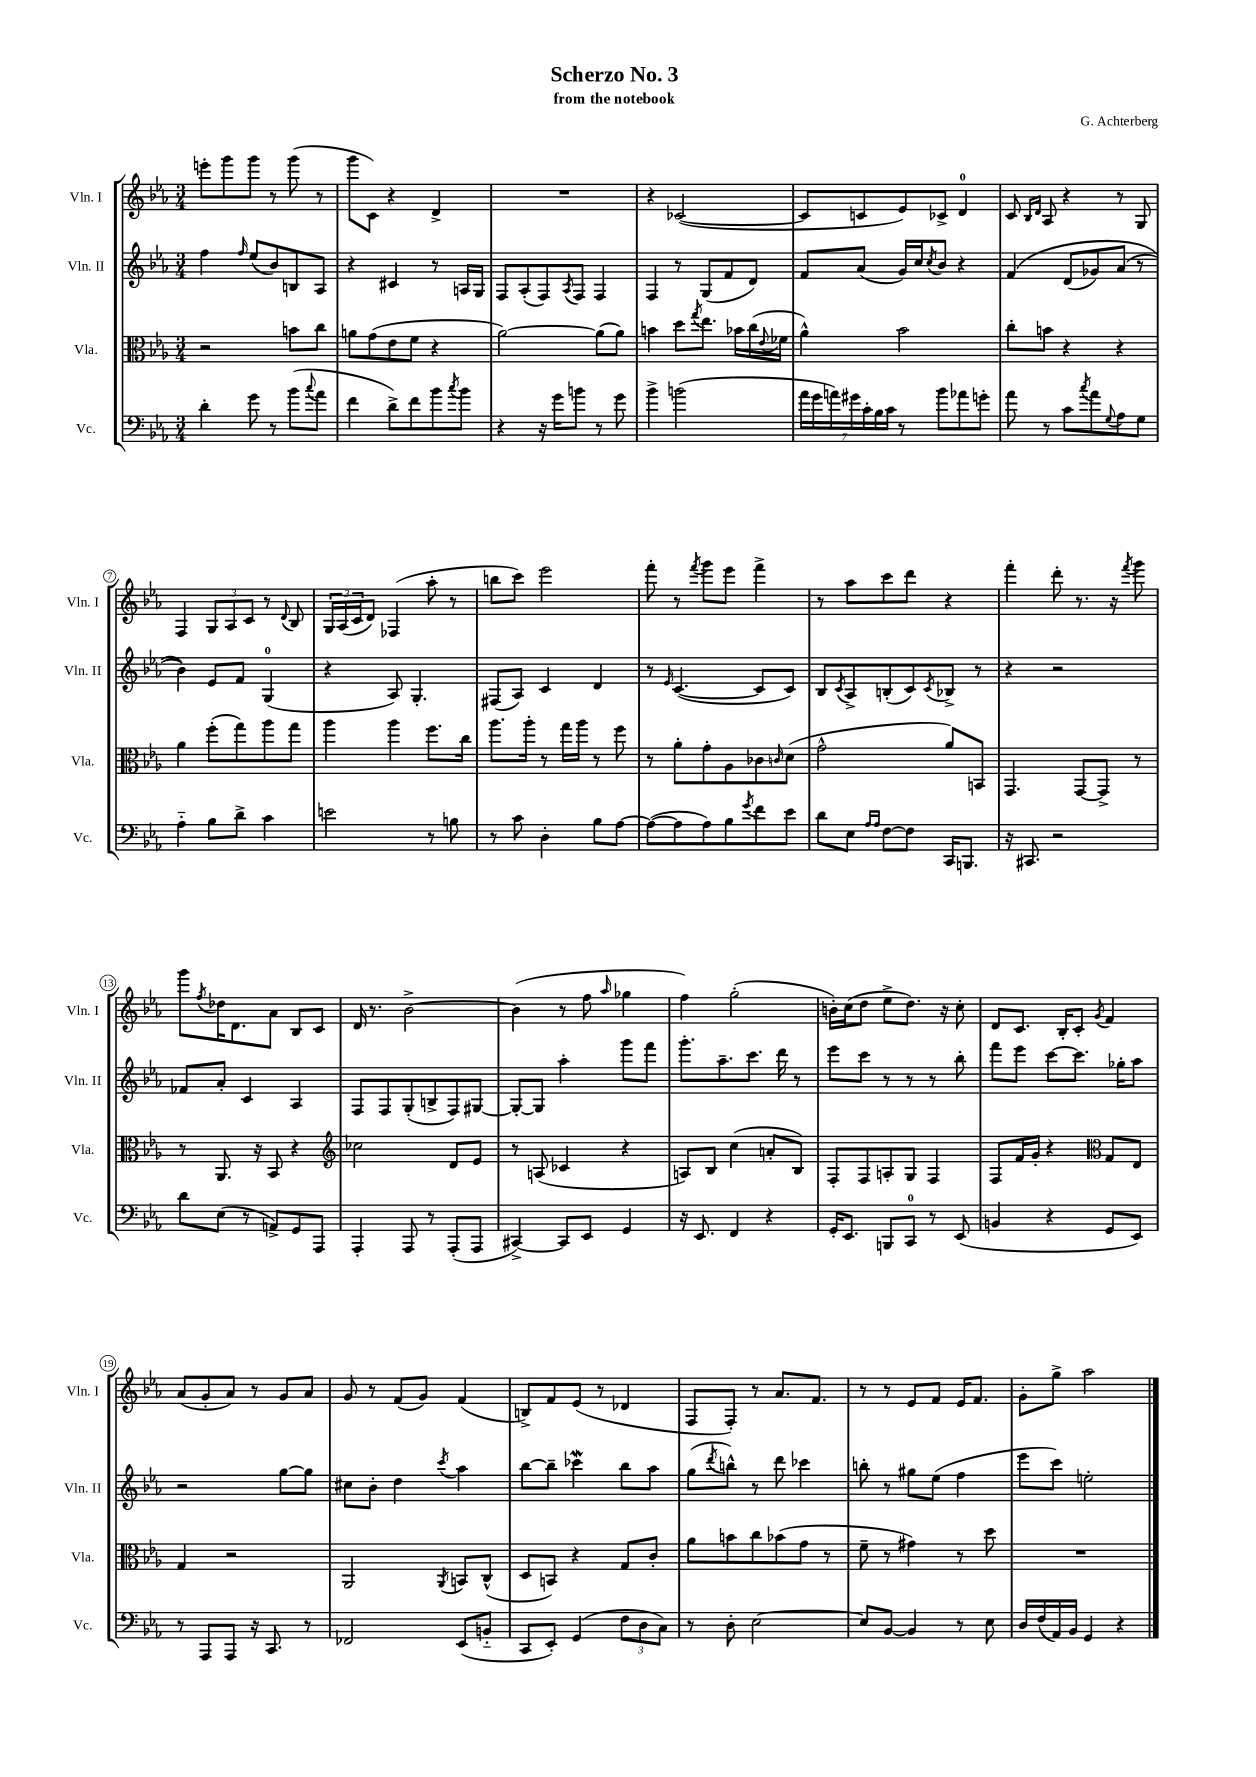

**kern	**kern	**kern	**kern
*staff4	*staff3	*staff2	*staff1
*clefF4	*clefC3	*clefG2	*clefG2
*k[b-e-a-]	*k[b-e-a-]	*k[b-e-a-]	*k[b-e-a-]
*M3/4	*M3/4	*M3/4	*M3/4
4d'\	2r	4ff\	8eee'\L
.	.	.	8ggg\
.	.	16qqff/	.
8g\	.	(8ee-/L	8ggg\J
8r	.	8b-/)	8r
(8b-\L	8b\L	8B/	(8ggg\
8qqcc/	.	.	.
8a-\J	8cc\J	8A-/J	8r
=	=	=	=
4f\	8a\L	4r	8ggg\L
.	(8g\	.	8c\J)
8d^\L)	8e-\	4c#/	4r
8f\	8f\J	.	.
8b-\	4r	8r	4d^/
8qcc/	.	.	.
8b-\J	.	16A/LL	.
.	.	16G/JJ	.
=	=	=	=
4r	[2a-\)	8F/L	2.r
.	.	(8A-'/	.
16r	.	8F/)	.
16g\LK	.	.	.
.	.	8qA-/	.
8b\J	.	8F/J	.
8r	(8a-\]L	4F/	.
8g\	8a-\J)	.	.
=	=	=	=
4b-^\	4b\	4F/	4r
(2b\	8dd\L	8r	([2c-/
.	8qgg/	.	.
.	8.ee-\J	(8G/L	.
.	.	8f/	.
.	16b-\LL	.	.
.	(16cc\	8d/J)	.
.	8qqe-/	.	.
.	16f-\JJ	.	.
=	=	=	=
28a-\LL	4a-^^\)	8f/L	8c-/]L
28g\	.	.	.
28a\)	.	.	.
28g#\	.	.	.
.	.	(8a-/J	8c/
28c'\	.	.	.
28B-\	.	.	.
28c\JJ	.	.	.
8r	2b-\	16g/LL)	8e-/)
.	.	16cc/J	.
.	.	8qcc/	.
8b-\L	.	8b-/J	8c-^/J
8a-\	.	4r	4d/
8g'\J	.	.	.
=	=	=	=
8a-\	8cc'\L	&(4f/	8c/
.	.	.	16qqB-/LL
.	.	.	16qqd/JJ
8r	8b\J	.	8A-/
8c\L	4r	(8d/L	4r
8qcc/	.	.	.
8a-\	.	8g-/)	.
8qqG/	.	.	.
8A-\	4r	(8a-/J	8r
8G\J	.	8r	8G/
=	=	=	=
4A-'~\	4a-\	4b-\)&)	4F/
8B-\L	(8ff'\L	8e-/L	12G/L
.	.	.	12A-/
8d^\J	8gg\)	8f/J	.
.	.	.	12c/J
4c\	8aa-\	(4G/	8r
.	.	.	8qqd/
.	8gg\J	.	8B-/
=	=	=	=
2e\	4aa-\	4r	24G/LL
.	.	.	(24A-/
.	.	.	24c/J
.	.	.	8d/J)
.	4aa-\	8A-/)	(4F-/
.	.	4.G'/	.
8r	8.ff\L	.	8aa-'\
8B\	.	.	8r
.	16cc\Jk	.	.
=	=	=	=
8r	8.aa-\L	(8F#/L	8bb\L
8c\	.	8A-/J)	8ccc\J)
.	16aa-'\Jk	.	.
4D'\	8r	4c/	2eee-\
.	16gg\LL	.	.
.	16aa-\JJ	.	.
8B-\L	8r	4d/	.
[8A-\J	8ff\	.	.
=	=	=	=
(8A-\_L	8r	8r	8fff'\
.	.	16qqe-/	.
8A-\]	8a-'\L	([4.c/	8r
.	.	.	8qfff/
8A-\)	8g'\	.	8ggg\L
8B-\	8A-\	.	8eee-\J
8qg/	.	.	.
8f\	8c-\	8c/]L	4fff^\
.	16qqc/	.	.
8e-\J	(8d\J	8c/J)	.
=	=	=	=
8d\L	2g^^\	8B-/L	8r
.	.	8qc/	.
8E-\J	.	8A-^/	8aa-\L
16qqA-/LL	.	.	.
16qqA-/JJ	.	.	.
[8F\L	.	(8B'/	8ccc\
8F\]J	.	8c/)	8ddd\J
.	.	8qc/	.
16CC/LK	8a-/L)	8B-^/J	4r
8.BBB/J	.	.	.
.	8BB/J	8r	.
=	=	=	=
16r	4.GG/	4r	4fff'\
8.CC#/	.	.	.
2r	.	2r	8ddd'\
.	[8GG/L	.	8.r
.	8GG^/]J	.	.
.	.	.	16r
.	.	.	8qfff/
.	8r	.	8ggg\
=	=	=	=
8d\L	8r	8f-/L	8ggg\L
.	.	.	8qff/
(8E-\J	8.AA-/	8a-'/J	16dd-\K
.	.	.	8.d\
8r	.	4c/	.
.	16r	.	.
8AA^/L)	8BB-/	.	8a-\J
8GG/	4r	4A-/	8B-/L
8AAA-/J	.	.	8c/J
=	=	=	=
*	*clefG2	*	*
4AAA-'/	2cc-\	8F/L	16d/
.	.	.	8.r
.	.	8F/	.
8AAA-/	.	(8G'/	[2b-^\
8r	.	8B^/	.
(8AAA-'/L	8d/L	8F/)	.
8AAA-/J	8e-/J	[8G#/J	.
=	=	=	=
[4CC#^/)	8r	8G#'/_L	(4b-\]
.	(8A/	8G#/]J	.
8CC#/]L	4c-/	4aa-'\	8r
8EE-/J	.	.	8ff\
.	.	.	16qqaa-/
4GG/	4r	8ggg\L	4gg-\
.	.	8fff\J	.
=	=	=	=
16r	8A/L)	8.ggg'\L	4ff\)
8.EE-/	.	.	.
.	8B-/J	.	.
.	.	8.aa-~\	.
4FF/	(4cc\	.	(2gg'\
.	.	8.ccc\J	.
4r	8a'/L	.	.
.	.	16ddd\	.
.	8B-/J)	8r	.
=	=	=	=
16GG'/LK	8F'/L	8eee-\L	16b'\LL)
8.EE-/J	.	.	(16cc\J
.	8F/	8ccc\J	8dd\J
8BBB/L	8A'/	8r	8ee-^\L
8CC/J	8G/J	8r	8.dd\J)
8r	4F/	8r	.
.	.	.	16r
(8EE-/	.	8bb-'\	8cc'\
=	=	=	=
4BB/	8F/L	8fff\L	8d/L
.	16f/L	8eee-\J	8.c/J
.	16g'/JJ	.	.
4r	4r	[8ccc\L	.
.	.	.	16B-'/LK
.	.	8.ccc\]J	8c'/J
*	*clefC3	*	*
.	.	.	8qg/
8GG/L	8G/L	.	4f/
.	.	16gg-'\LK	.
8EE-/J)	8E-/J	8aa-\J	.
=	=	=	=
8r	4G/	2r	(8a-/L
8AAA-/L	.	.	8g'/
8AAA-/J	2r	.	8a-/J)
16r	.	.	8r
8.CC/	.	.	.
.	.	[8gg\L	8g/L
8r	.	8gg\]J	8a-/J
=	=	=	=
2FF-/	2AA-/	8cc#\L	8g/
.	.	8b-'\J	8r
.	.	4dd\	(8f/L
.	.	.	8g/J)
.	8qAA-/	8qccc/	.
(8EE-/L	8BB/L	4aa-\	(4f/
8BB'~/J	(8C^^/J	.	.
=	=	=	=
8CC/L	8D/L	[8bb-\L	8B^/L)
8EE-'/J)	8BB/J)	8bb-~\]J	8f/
(4GG/	4r	4ccc-\	(8e-/J
.	.	.	8r
12F\L	8G/L	8bb-\L	4d-/
12D\	.	.	.
.	8c'/J	8aa-\J	.
12C\J)	.	.	.
=	=	=	=
8r	8a-\L	(8gg\L	8F/L
.	.	8qddd/	.
8D'\	8b\	8bb^^\J)	8F'/J)
[2E-\	8cc\	8r	8r
.	(8b-\	8ddd\	8.a-/L
.	8g\J	4ccc-\	.
.	.	.	8.f/J
.	8r	.	.
=	=	=	=
8E-/]L	8f~\	8bb'\	8r
[8BB-/J	8r	8r	8r
4BB-/]	4g#\)	8gg#\L	8e-/L
.	.	(8ee-\J	8f/J
8r	8r	4ff\	16e-/LK
.	.	.	8.f/J
8E-\	8dd\	.	.
=	=	=	=
16D/LL	2.r	8eee-\L	8g'\L
(16F/	.	.	.
16AA-/)	.	8ccc\J)	8gg^\J
16BB-/JJ	.	.	.
4GG/	.	2ee'\	2aa-\
4r	.	.	.
==	==	==	==
*-	*-	*-	*-
